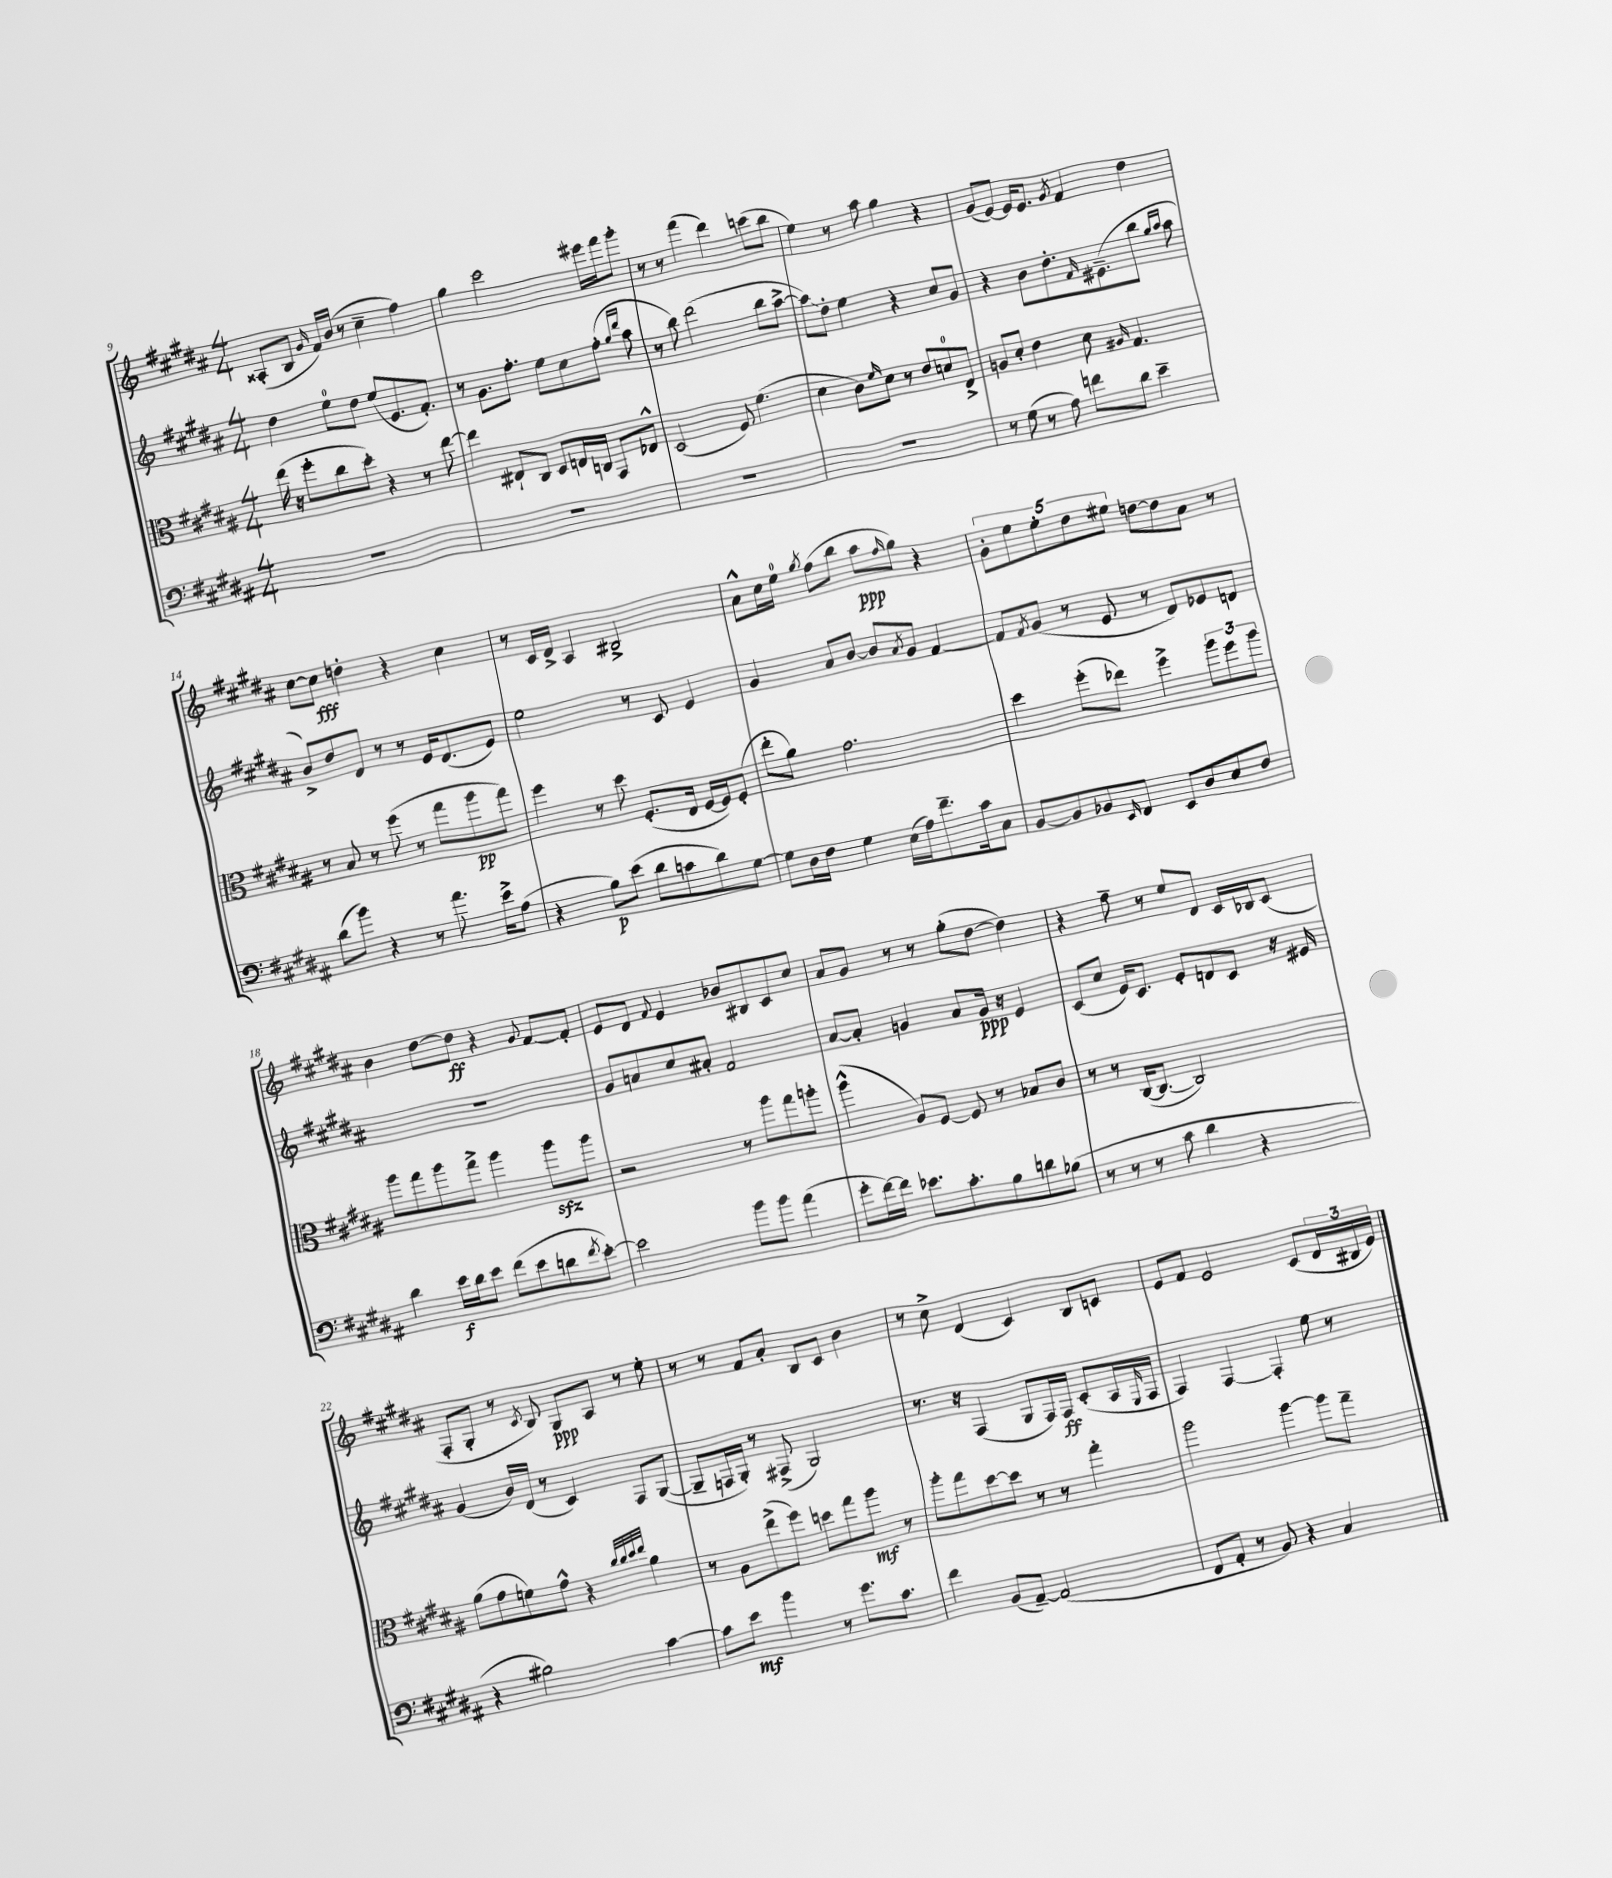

**kern	**kern	**kern	**kern
*staff4	*staff3	*staff2	*staff1
*clefF4	*clefC3	*clefG2	*clefG2
*k[f#c#g#d#a#]	*k[f#c#g#d#a#]	*k[f#c#g#d#a#]	*k[f#c#g#d#a#]
*M4/4	*M4/4	*M4/4	*M4/4
1r	(16ee	4dd#	(8A##'
.	16r	.	.
.	8ff#'	.	8B
.	.	.	16qqg#
.	8cc#	8ee	16f#)
.	.	.	(16b
.	8dd#')	8dd#	8r
.	4r	(8ee	4cc#~
.	.	8.e	.
.	8r	.	4ff#)
.	.	8.f#')	.
.	[8ee	.	.
=	=	=	=
1r	4ee]	8r	4gg#
.	.	8.g#	.
.	8E#`	.	2ccc#
.	.	8.ff#'	.
.	8C#	.	.
.	8D#	8ee	.
.	16E	8cc#	.
.	16C	.	.
.	8GG#	(8ff#'	16eee#
.	.	.	16fff#
.	.	16qqgg#	.
.	.	16qqddd#	.
.	8E-^^	8aa#	8ggg#'
=	=	=	=
1r	(2D#	8r	8r
.	.	8bb)	8r
.	.	(2ddd#	(4fff#
.	8F#)	.	4ddd#)
.	(4.f#	.	.
.	.	8bb	(8ccc
.	.	[8aa#^	8bb
=	=	=	=
1r	4d#	8aa#])	4ee)
.	.	8dd#'	.
.	8c#)	4ee	8r
.	16qqf#	.	.
.	8d#	.	8aa#
.	8r	4r	4gg#
.	8e	.	.
.	8d	8cc#	4r
.	8E^	8g#	.
=	=	=	=
8r	8A	4r	(8g#
(8G#	8d#'	.	[8e)
8r	4e	8b	16e]
.	.	.	8.e
8A#)	.	8.dd#'	.
.	.	.	8qg#
8f	8d#	.	4f#
.	.	16qqf#	.
.	.	(8.e#~	.
.	16qqA#	.	.
8d#	4.G#	.	.
4e~	.	8bb	4dd#
.	.	16qqgg#	.
.	.	16qqaa#	.
.	.	8aa#	.
=	=	=	=
(8d#	8r	8b^)	[8cc#
8b)	8B	8dd#	8cc#]
4r	8r	8d#	4dd'
.	(8ff#	8r	.
8r	8r	8r	4r
8.a#	8gg#	16e	.
.	.	(8.d#	.
.	8aa#	.	4cc#
16e^	.	.	.
(8A#	8gg#)	8e)	.
=	=	=	=
4r	4ff#	2ee	8r
.	.	.	16c#
.	.	.	16d#^
8B)	8r	.	4A#
(8e	8dd#	.	.
8d#	(8.F#'	8r	2B#^
8c	.	8c#	.
.	16E	.	.
8d#)	[16F#	4e	.
.	16F#])	.	.
[8G#	(8F#'	.	.
=	=	=	=
8G#]	8ee'	4g#	8a#^^
16D#	8a#)	.	16cc#
16F#	.	.	16ee
.	.	.	8qgg#
4G#	2.g#	8a#	(8ff#
.	.	[8b	8bb
(16E	.	8b]	8aa#
16A#)	.	.	.
.	.	8qa#	16qqff#
8.f#~	.	8g#	8gg#)
.	.	[4f#	4r
16c#	.	.	.
8C#	.	.	.
=	=	=	=
[8BB	4dd#	8f#]	10g#'
.	.	.	10ee
.	.	8qf#	.
8BB]	.	(8g#	.
.	.	.	10ee'
8BB-	(8ff#'	8r	.
.	.	.	10dd#
16qqEE	.	.	.
8FF#	8ee-)	8e	.
.	.	.	10ee#
8EE	4ff#^	8r	[8dd
8D#	.	8d#)	8dd]
8E	12aa#	8e-	8a#
.	12ff#	.	.
8F#	.	8d	8r
.	12aa#	.	.
=	=	=	=
4d#	8aa#	1r	4b
.	8gg#	.	.
16e	8aa#	.	[8dd#
16d#	.	.	.
8e	8gg#^	.	8dd#]
(8f#	4aa#	.	4r
8e	.	.	.
.	.	.	8qqg#
8d	8aa#	.	[8f#
8qf#	.	.	.
[8e')	8aa#	.	8f#']
=	=	=	=
2e]	2r	8g#	8e
.	.	8a	8d#
.	.	.	8qqf#
.	.	8cc#	4e
.	.	8a#'	.
8b	8r	2f#	8b-
8b	8aa#	.	8B#
(4a#	8gg#	.	8c#
.	8aa'	.	8cc#
=	=	=	=
8g#'	(4aa#^^	[8a#	8a#
[16f#)	.	8a#']	8g#
16f#]	.	.	.
8.e-	8A#)	4g	8r
.	[8F#	.	8r
8.c#'	.	.	.
.	8F#]	8a#	(8gg#'
8B	8r	16g	[8dd#
.	.	16r	.
8d	8B-	4e	4dd#])
(8B-	8c#	.	.
=	=	=	=
8r	8r	(8c#	4r
8r	8r	8cc#	.
8r	([16C#	16e)	8ff#~
.	8.C#_	8.c#	.
8c#	.	.	8r
4d#	2C#])	8e'	8ee
.	.	8d	8d#
4r	.	8c#	16c#
.	.	.	16B-
.	.	16r	(8c#
.	.	16e#	.
=	=	=	=
4r	(8a#	(4g#	8F#'
.	8g#	.	8G#'
2B#)	8f)	16b)	8r
.	.	(16d#	.
.	.	.	8qc#
.	8g#^^	8r	8B)
.	4r	4c#)	8G#
.	.	.	8A#
.	32qqcc#	.	.
.	32qqcc#	.	.
.	32qqdd#	.	.
.	32qqee	.	.
[4c#	4a#	8F#	8r
.	.	([8G#	8ee'
=	=	=	=
8c#]	8r	8G#~]	8r
8e	8A#	16F	8r
.	.	16G#')	.
4b	(8ee^	8r	8f#
.	8ff#)	(8F#^	8a#'
8r	8dd	2G#)	8B
8.g#	8gg#	.	8c#
.	8aa#	.	4b
8.c#	.	.	.
.	8r	.	.
=	=	=	=
4f#	8aa#'	8.r	8r
.	8gg#	.	8cc#^
.	.	16r	.
(8BB	[8dd#	(4F#	(4d#
[8AA#~)	8dd#]	.	.
(2AA#]	8r	8G#	4c#)
.	8r	16F#)	.
.	.	16F#	.
.	4gg#'	(8c#'	8B
.	.	16A#	8c
.	.	16qqE	.
.	.	16F#	.
=	=	=	=
8FF#	2aa#	4F#)	8e
8AA#'	.	.	8f#
8r	.	[4F#	2e
8BB)	.	.	.
4r	[4aa#	4F#']	.
4C#	8aa#]	8ee	(8c#
.	8gg#~	8r	24d#
.	.	.	24B#
.	.	.	24e)
==	==	==	==
*-	*-	*-	*-
